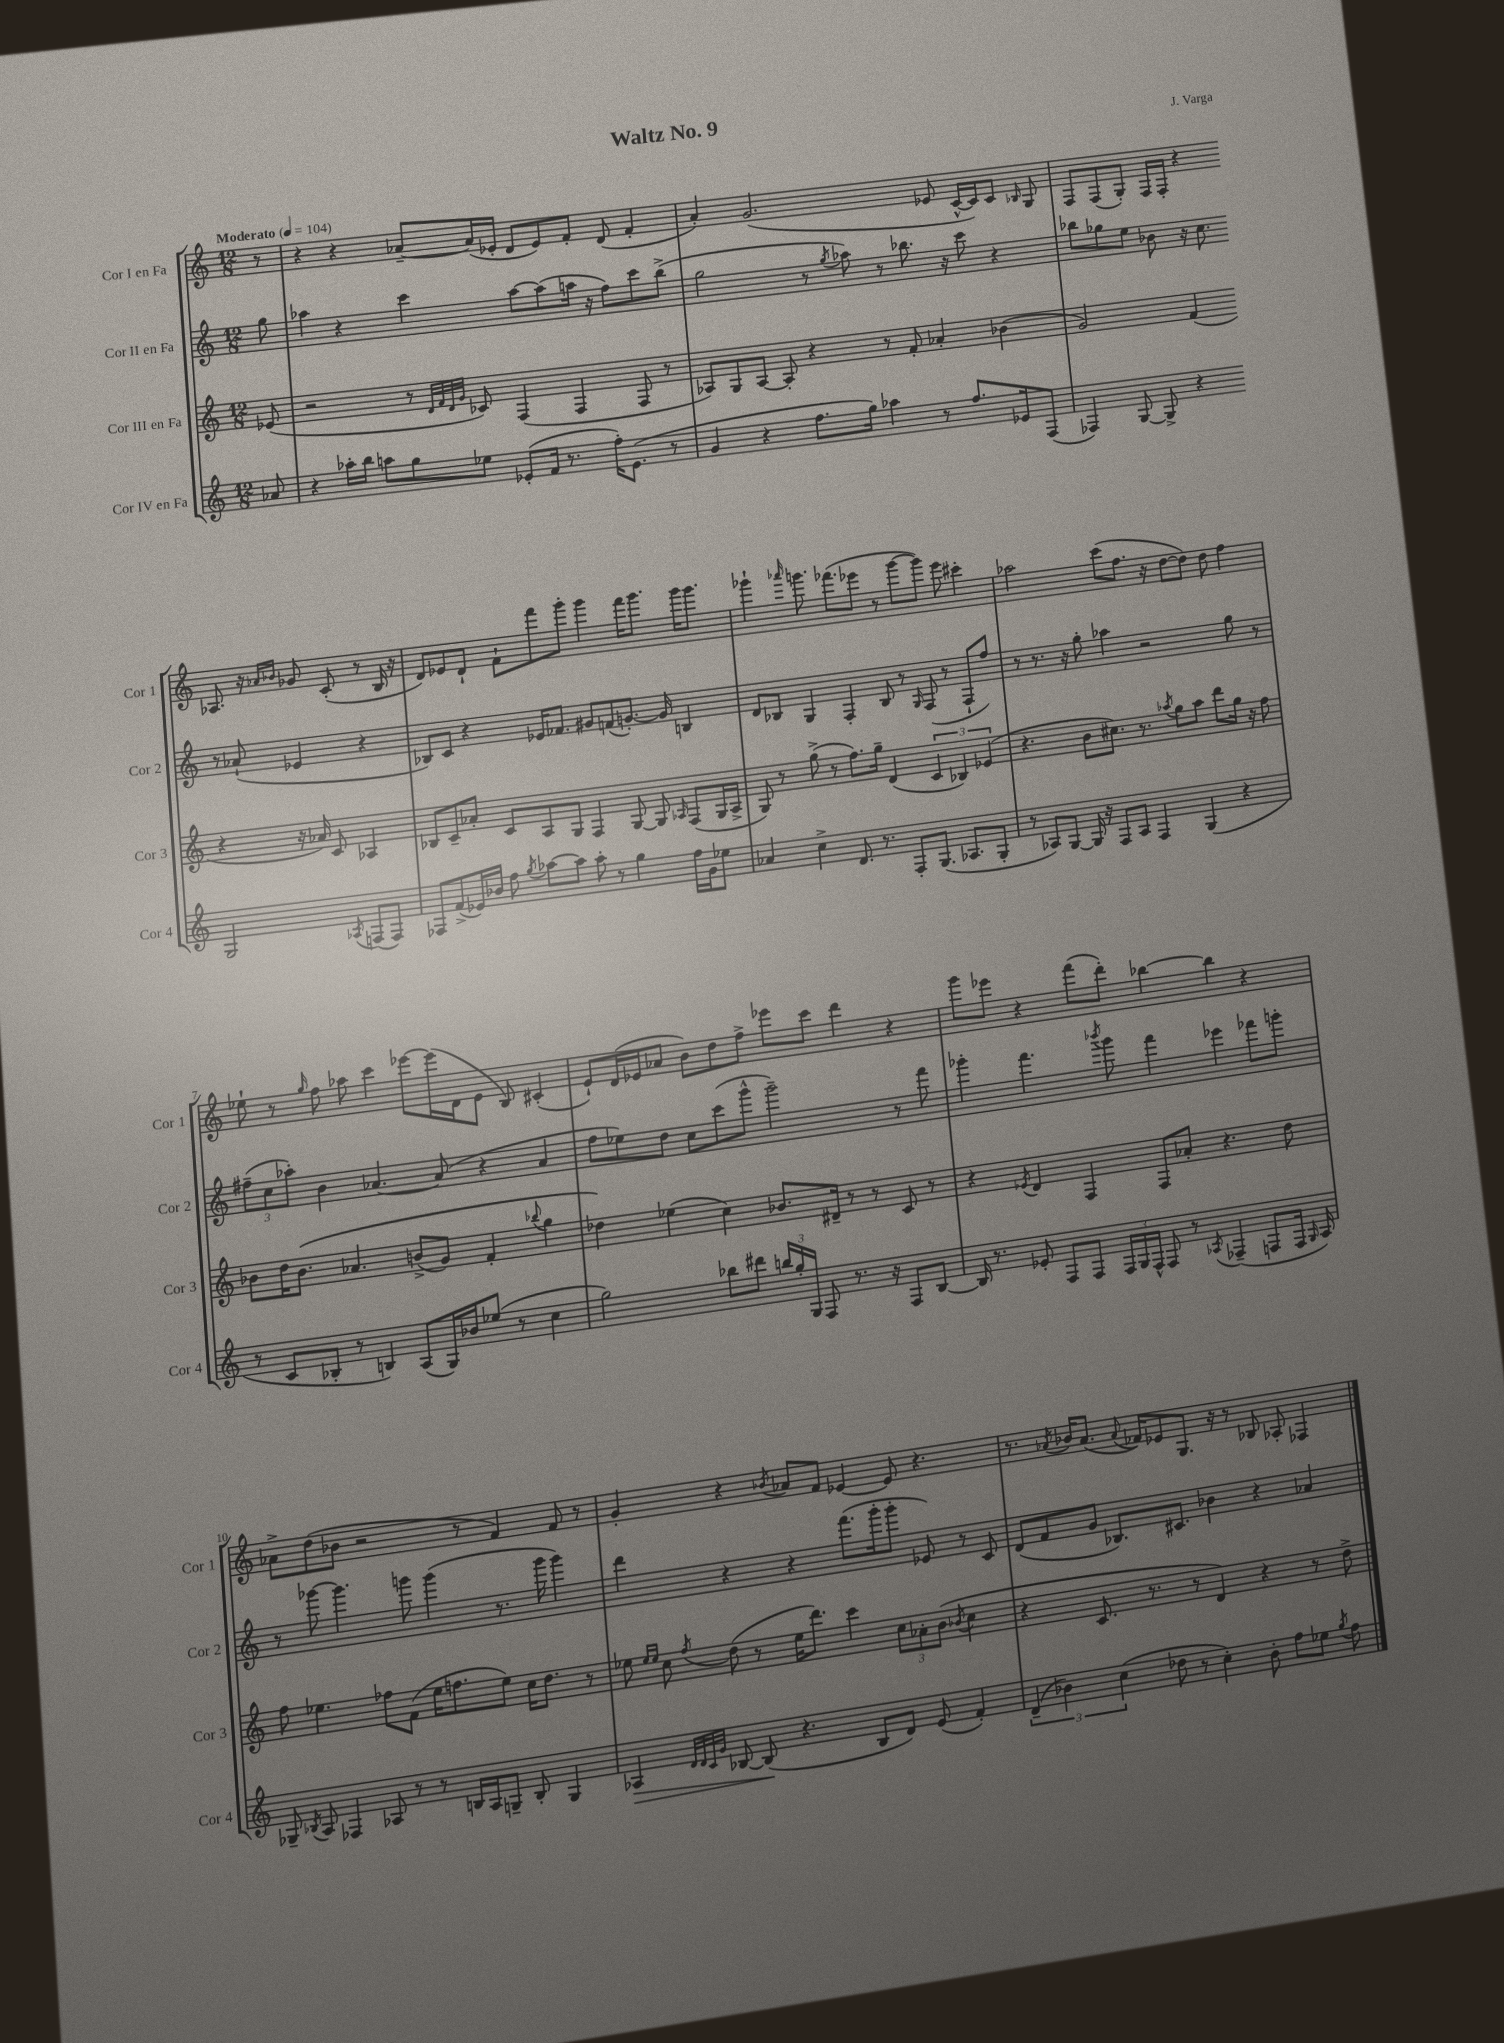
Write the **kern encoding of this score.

**kern	**dynam	**kern	**kern	**kern
*part4	*part4	*part3	*part2	*part1
*staff4	*staff4	*staff3	*staff2	*staff1
*I"Cor IV en Fa	*	*I"Cor III en Fa	*I"Cor II en Fa	*I"Cor I en Fa
*I'Cor 4	*	*I'Cor 3	*I'Cor 2	*I'Cor 1
*clefG2	*	*clefG2	*clefG2	*clefG2
*k[]	*	*k[]	*k[]	*k[]
*M12/8	*	*M12/8	*M12/8	*M12/8
*MM104	*	*MM104	*MM104	*MM104
=	=	=	=	=
!	!	!	!	!LO:TX:a:B:t=Moderato
8a-X/	.	(8e-X/	8gg\	8r
=1	=1	=1	=1	=1
4r	.	2r	4aa-X\	4r
16aa-X'\LL	.	.	4r	4r
16bb\JJ	.	.	.	.
8aan\L	.	.	.	.
8gg\	.	8r	4ccc\	[8a-X~/L
.	.	32qqd/LLL	.	.
.	.	32qqf/	.	.
.	.	32qqd/	.	.
.	.	32qqg/JJJ	.	.
8ee-X\J	.	8c-X/)	.	(16a-/L]
.	.	.	.	16e-X'/JJ
(8e-X'/L	.	(4F/	[8aa-\L	8d/L
16f/Jk	.	.	(8aa-\]	8e-/)
8.r	.	.	.	.
.	.	4F/	16aan\Jk	8f'/J
.	.	.	16r	.
16ff'\KL)	.	.	8ff\L)	(8d/
(8.e-\J	.	.	.	.
.	.	8F/	8ccc\	4f'/
8r	.	8r	(8bb^\J	.
=2	=2	=2	=2	=2
4g/	.	8A-X/L)	2gg\	4a'/)
.	.	8G/	.	.
4r	.	[8A-/J	.	(2.g/
.	.	8A-'/]	.	.
8.ff\L	.	4r	8r	.
.	.	.	8qgg/	.
.	.	.	8aa-X\)	.
16gg\Jk)	.	.	.	.
4aa-X\	.	8r	8r	.
.	.	8f'/	8.bb-X\	.
8r	.	4a-X'/	.	8e-X/
.	.	.	16r	.
8.ff/L	.	.	8ccc\	[16c^^/LL
.	.	.	.	16c/J])
.	.	(4b-X\	4r	8c/J
16e-X/k	.	.	.	.
.	.	.	.	16qqB-X/
(8F/J	.	.	.	8G/
=3	=3	=3	=3	=3
4F-X/)	.	2g/)	8bb-X\L	8F/L
.	.	.	8gg-X\	(8F/
[8G/	.	.	8ee\J	8G'/J)
8G^/]	.	.	8b-X\	16F/LL
.	.	.	.	16F'/JJ
4r	.	(4f/	16r	4r
.	.	.	8.cc\	.
2G/	.	4r	8r	8.A-X/
.	.	.	(8a-X`/	.
.	.	.	.	16r
.	.	.	.	16qqa-X/LL
.	.	.	.	16qqb-X/JJ
.	.	16r	4e-X/	8g-X/
.	.	16a-X/)	.	.
.	.	8c/	.	(8c'/
8qA-X/	.	.	.	.
(8Fn/L	.	4A-X/	4r	8r
8F/J)	.	.	.	16B/
.	.	.	.	16r
!!LO:LB:g=z
=4	=4	=4	=4	=4
8F-X/L	.	8B-X/L	8B-X/L)	8d/L)
(8f^/	.	8c~/	8c/J	8e-X/
16e-X/L)	.	8a-X'/J	4r	8d`/J
16b-X/JJ	.	.	.	.
8ff\	.	8c/L	.	8f`\L
8qgg/	.	.	.	.
[8aa-X\L	.	8A/	16e-X/KL	8fff\
.	.	.	8.f-X/J	.
8aa-\J]	.	8G/J	.	8ggg'\J
8aa-'\	.	4F/	8g#X/L	4ggg\
8r	.	.	(8fn/	.
4gg\	.	[8G/	[8.gn'/J)	16fff\KL
.	.	.	.	8.ggg\J
.	.	8G/]	.	.
.	.	.	16g/]	.
.	.	16qqA-X/	.	.
16ff\LL	.	(8F/L	4Bn/	16ggg\KL
16g\J	.	.	.	8.ggg\J
8ee-X\J	.	16G/L	.	.
.	.	16A-^/JJ	.	.
=5	=5	=5	=5	=5
4a-X/	.	8G/)	8d/L	4ggg-X`\
.	.	8r	8B-X/J	.
.	.	.	.	16qqaaa-X/
4cc^\	.	(8gg^\	4G/	8.gggn\
.	.	8r	.	.
.	.	.	.	(8.fff-X\L
8.d/	.	8.ff\L)	4F'/	.
.	.	.	.	8eee-X\J
8.r	.	16gg~\Jk	.	.
.	.	(4d/	8B-/	8r
8F'/L	.	.	8r	[8ggg\L
.	.	.	16qqG/	.
(8.G/J	.	6c/	(8F/	8ggg\J])
.	.	.	8r	8eee-\
.	.	6B-X/)	.	.
8.A-X/L	.	.	.	.
.	.	.	8F`/L	4ccc#X'\
.	.	(6e-X/	.	.
8G'/J	.	.	8ff/J)	.
=6	=6	=6	=6	=6
8r	.	4.r	8r	2aa-X\
8A-X/L)	.	.	8.r	.
[8G/J	.	.	.	.
.	.	.	16r	.
16G/]	.	8b\L	8gg'\	.
16r	.	.	.	.
8F/L	.	8.cc#X\J)	4aa-X\	(8ccc\L
8A-/J	.	.	.	8.ff\J
.	.	8.r	.	.
4F/	.	.	2r	.
.	.	.	.	16r
.	.	8qaa-X/	.	.
.	.	8gg\L	.	[8dd\L
(4G/	.	8aa-\J	.	8dd\J])
.	.	8ddd\L	.	8dd\
4r	.	16gg\Jk	8gg\	4ff\
.	.	16r	.	.
.	.	8ff\	8r	.
!!LO:LB:g=z
=7	=7	=7	=7	=7
8r	.	8b-X\L	(12ff#X~\L	8ee-X`\
.	.	.	12cc\	.
8c/L	.	16dd\K	.	8r
.	.	.	12aa-X'\J)	.
.	.	(8.b-\J	.	.
.	.	.	.	16qqgg/
8B-X'/J	.	.	4b\	8ff\
8r	.	4.a-X/	.	8aa-X\
4Bn/)	.	.	[4.a-X/	4ccc\
(8A/L	.	(8bn^/L	.	[8eee-X\L
16G/L)	.	8g/J)	(8a-/]	(16eee-\L]
16b-X/J	.	.	.	16d\J
(8ee-X/J	.	4f'/	4r	8e\J
8r	.	.	.	8B/)
.	.	8qqbb-X/	.	.
4cc\	.	4gg\	4a-/	(4c#X'/
=8	=8	=8	=8	=8
2gg\)	.	4dd-X\)	8ff\L	8e`/L)
.	.	.	8ee-X\)	(16d/L
.	.	.	.	16e-X/J
.	.	(4ee-X\	8dd\J	8a-X/J
.	.	.	8cc\L	8b\L)
8bb-X\L	.	4cc\)	(8ccc\	8dd\
8ddd#X\J	.	.	8ggg^^\J	8ff^\J
24bbn/LL	.	8.b-X/L	2ggg~\)	8eee-X\L
24gg'/	.	.	.	.
24G/JJ	.	.	.	.
8F/	.	.	.	8ccc\J
.	.	16d#X~/Jk	.	.
8.r	.	8r	.	4ddd\
.	.	8r	.	.
16r	.	.	.	.
8F/L	.	8c/	8r	4r
[8B/J	.	8r	8fff\	.
=9	=9	=9	=9	=9
16B/]	.	4r	4ggg-X'\	8ggg\L
8.r	.	.	.	.
.	.	.	.	8eee-X\J
.	.	8qe-X/	.	.
8e-X'/	.	4d/	4.fff\	4r
8F/L	.	.	.	.
8F/J	.	4F/	.	(8fff\L
.	.	.	8qbbb-X/	.
24F/LL	.	.	8ggg-\	8ddd'\J)
24G/	.	.	.	.
24F^^/JJ	.	.	.	.
8F/	.	8F/L	4fff\	[4bb-X\
8r	.	8a-X'/J	.	.
8qA-X/	.	.	.	.
(4F-X~/	.	4.r	4eee-X\	4bb-\]
8Fn/L	.	.	8fff-X\L	4r
16F/Jk	.	8dd\	8gggn'\J	.
16qqG/	.	.	.	.
16A-/)	.	.	.	.
!!LO:LB:g=z
=10	=10	=10	=10	=10
8G-X~/	.	8ff\	8r	8a-X^\L
8qB-X/	.	.	.	.
8A/	.	4.ee-X\	[8ggg-X\	(8dd\
4F-X/	.	.	4.ggg-\]	8b-X\J
.	.	.	.	2r
8A-X/	.	8ff-X\L	.	.
8r	.	(8f\J	8gggn\	.
8r	.	16ee-\KL	(4ggg\	.
.	.	8.ffn\	.	.
16Bn/LL	.	.	.	8r
16A-/J	.	.	.	.
8Gn~/J	.	8ee-\J)	8.r	4f/)
8B'/	.	16cc\KL	.	.
.	.	8.dd\J	16ggg\	.
4G/	.	.	4ggg\)	8f/
.	.	8r	.	8r
=11	=11	=11	=11	=11
!	!LO:HP:b	!	!	!
4A-X/	>	8ee-X\	4ddd\	4g'/
.	.	16qqee-/LL	.	.
.	.	16qqee-/JJ	.	.
.	.	8cc\	.	.
32qqd/LLL	.	.	.	.
32qqd/	.	.	.	.
32qqc/	.	.	.	.
32qqg/JJJ	.	8qff/	.	.
[8B-X/	.	(8dd\	4r	4r
(8B-/]	.	8r	.	.
.	.	.	.	8qb-X/
4.r	]	16ee-\KL	4r	8a-X/L
.	.	8.ddd\J)	.	.
.	.	.	.	8f/J
.	.	4ccc\	(8.fff\L	[4e-X/
8B-/L	.	.	.	.
.	.	.	16ggg'\k	.
8d/J)	.	12cc\L	8ggg'\J	8e-/]
.	.	12a-X'\	.	.
(8e/	.	.	8e-X/)	4.r
.	.	(12b\J	.	.
.	.	8qb-X/	.	.
4f'/)	.	4cc\	8r	.
.	.	.	8c/	.
=12	=12	=12	=12	=12
(6d~/	.	4r	(8d/L	8.r
.	.	.	8f/	.
6b-X\)	.	.	.	.
.	.	.	.	8qa-X/
.	.	.	.	16b-X/KL
.	.	8.c/	8g/J	(8.a-/J
(6cc\	.	.	.	.
.	.	.	8.B-X/L)	.
.	.	.	.	8qqa-/
.	.	8.r	.	16f-X/KL)
8dd-X\	.	.	.	8e-X/
.	.	.	8.c#X/J	.
8r	.	8r	.	8.G/J
4cc'\)	.	4d/)	4b-X\	.
.	.	.	.	16r
.	.	.	.	8r
8b-'\	.	4r	4r	8B-X/
8ff\L	.	.	.	8A-X'/
8ee-X\J	.	8r	4a-X/	4F-X/
8qgg/	.	.	.	.
8ff\	.	8dd^\	.	.
==	==	==	==	==
*-	*-	*-	*-	*-
